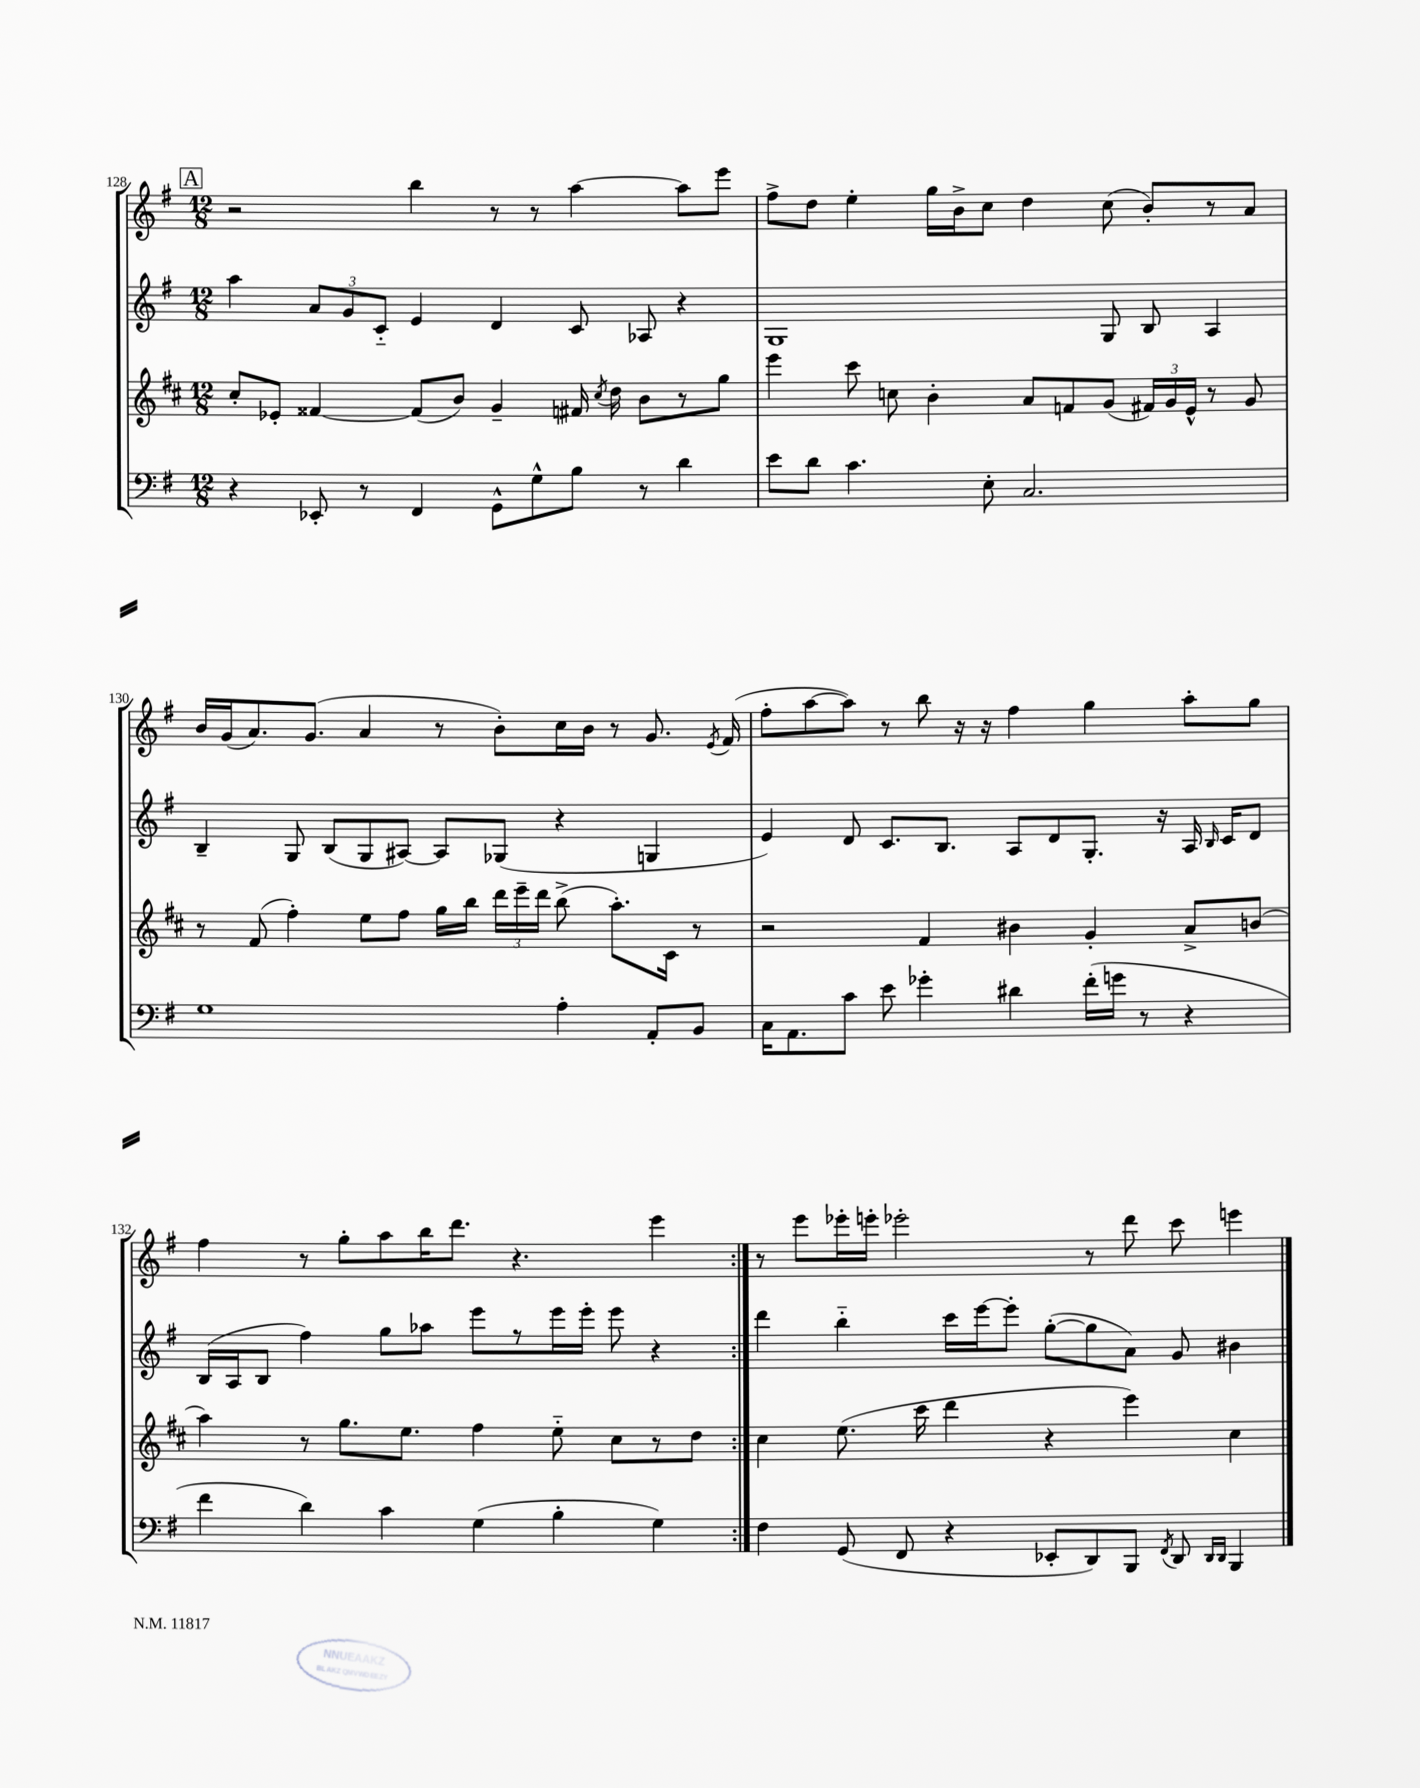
<<
\new StaffGroup <<
\new Staff = "s0" {
    \clef treble \key g \major \numericTimeSignature \time 12/8
    \autoBeamOff \repeat volta 2 { \mark \markup { \box "A" } r2 b''4 r8 r8 a''4~ a''8[ e'''8] |
    fis''8[-> d''8] e''4-. g''16[ b'16-> c''8] d''4 c''8( b'8[-.) r8 a'8] |
    b'16[ g'16( a'8.) g'8.]( a'4 r8 b'8[-.) c''16 b'16] r8 g'8. \acciaccatura { e'8 } fis'16( |
    fis''8[-. a''8~ a''8]) r8 b''8 r16 r16 fis''4 g''4 a''8[-. g''8] |
    fis''4 r8 g''8[-. a''8 b''16 d'''8.] r4. e'''4 | }
    r8 e'''8[ ees'''16-. e'''16]-. ees'''2-. r8 d'''8 c'''8 e'''4 \bar "|." |
}
\new Staff = "s1" {
    \clef treble \key g \major \numericTimeSignature \time 12/8
    \autoBeamOff \repeat volta 2 { \mark \markup { \box "A" } a''4 \tuplet 3/2 { a'8[ g'8 c'8]-_ } e'4 d'4 c'8 aes8 r4 |
    g1 g8 b8 a4 |
    b4-- g8 b8[( g8 ais8]~) ais8[ ges8]( r4 g4 |
    e'4) d'8 c'8.[ b8.] a8[ d'8 g8.]-. r16 a16 \grace { b16 } c'16[ d'8] |
    b16[( a16 b8] fis''4) g''8[ aes''8] e'''8[ r8 e'''16 e'''16]-. e'''8 r4 | }
    d'''4 b''4-_ c'''16[ e'''16~ e'''8]-. g''8[~-.( g''8 a'8]) g'8 bis'4 \bar "|." |
}
\new Staff = "s2" {
    \clef treble \key d \major \numericTimeSignature \time 12/8
    \autoBeamOff \repeat volta 2 { \mark \markup { \box "A" } cis''8[-. ees'8]-. fisis'4~ fisis'8[( b'8]) g'4-- fis'16 \acciaccatura { cis''8 } d''16 b'8[ r8 g''8] |
    e'''4 cis'''8 c''8 b'4-. a'8[ f'8 g'8]( \tuplet 3/2 { fis'16[) g'16 e'16]-^ } r8 g'8 |
    r8 fis'8( fis''4-.) e''8[ fis''8] g''16[ b''16] \tuplet 3/2 { d'''16[ e'''16-- d'''16] } b''8->( a''8.[-.) cis'16] r8 |
    r2 fis'4 bis'4 g'4-. a'8[-> b'8]( |
    a''4) r8 g''8.[ e''8.] fis''4 e''8-_ cis''8[ r8 d''8] | }
    cis''4 e''8.( cis'''16 d'''4 r4 e'''4) cis''4 \bar "|." |
}
\new Staff = "s3" {
    \clef bass \key g \major \numericTimeSignature \time 12/8
    \autoBeamOff \repeat volta 2 { \mark \markup { \box "A" } r4 ees,8-. r8 fis,4 g,8[-^ g8-^ b8] r8 d'4 |
    e'8[ d'8] c'4. e8-. c2. |
    g1 a4-. a,8[-. b,8] |
    c16[ a,8. c'8] e'8 ges'4-. dis'4 fis'16[-.( g'16] r8 r4 |
    fis'4 d'4) c'4 g4( b4-. g4) | }
    fis4 g,8( fis,8 r4 ees,8[-. d,8) b,,8] \acciaccatura { fis,8 } d,8 \grace { d,16[ d,16] } b,,4 \bar "|." |
}
>>
>>
\layout { \context { \Score currentBarNumber = #128 } }
